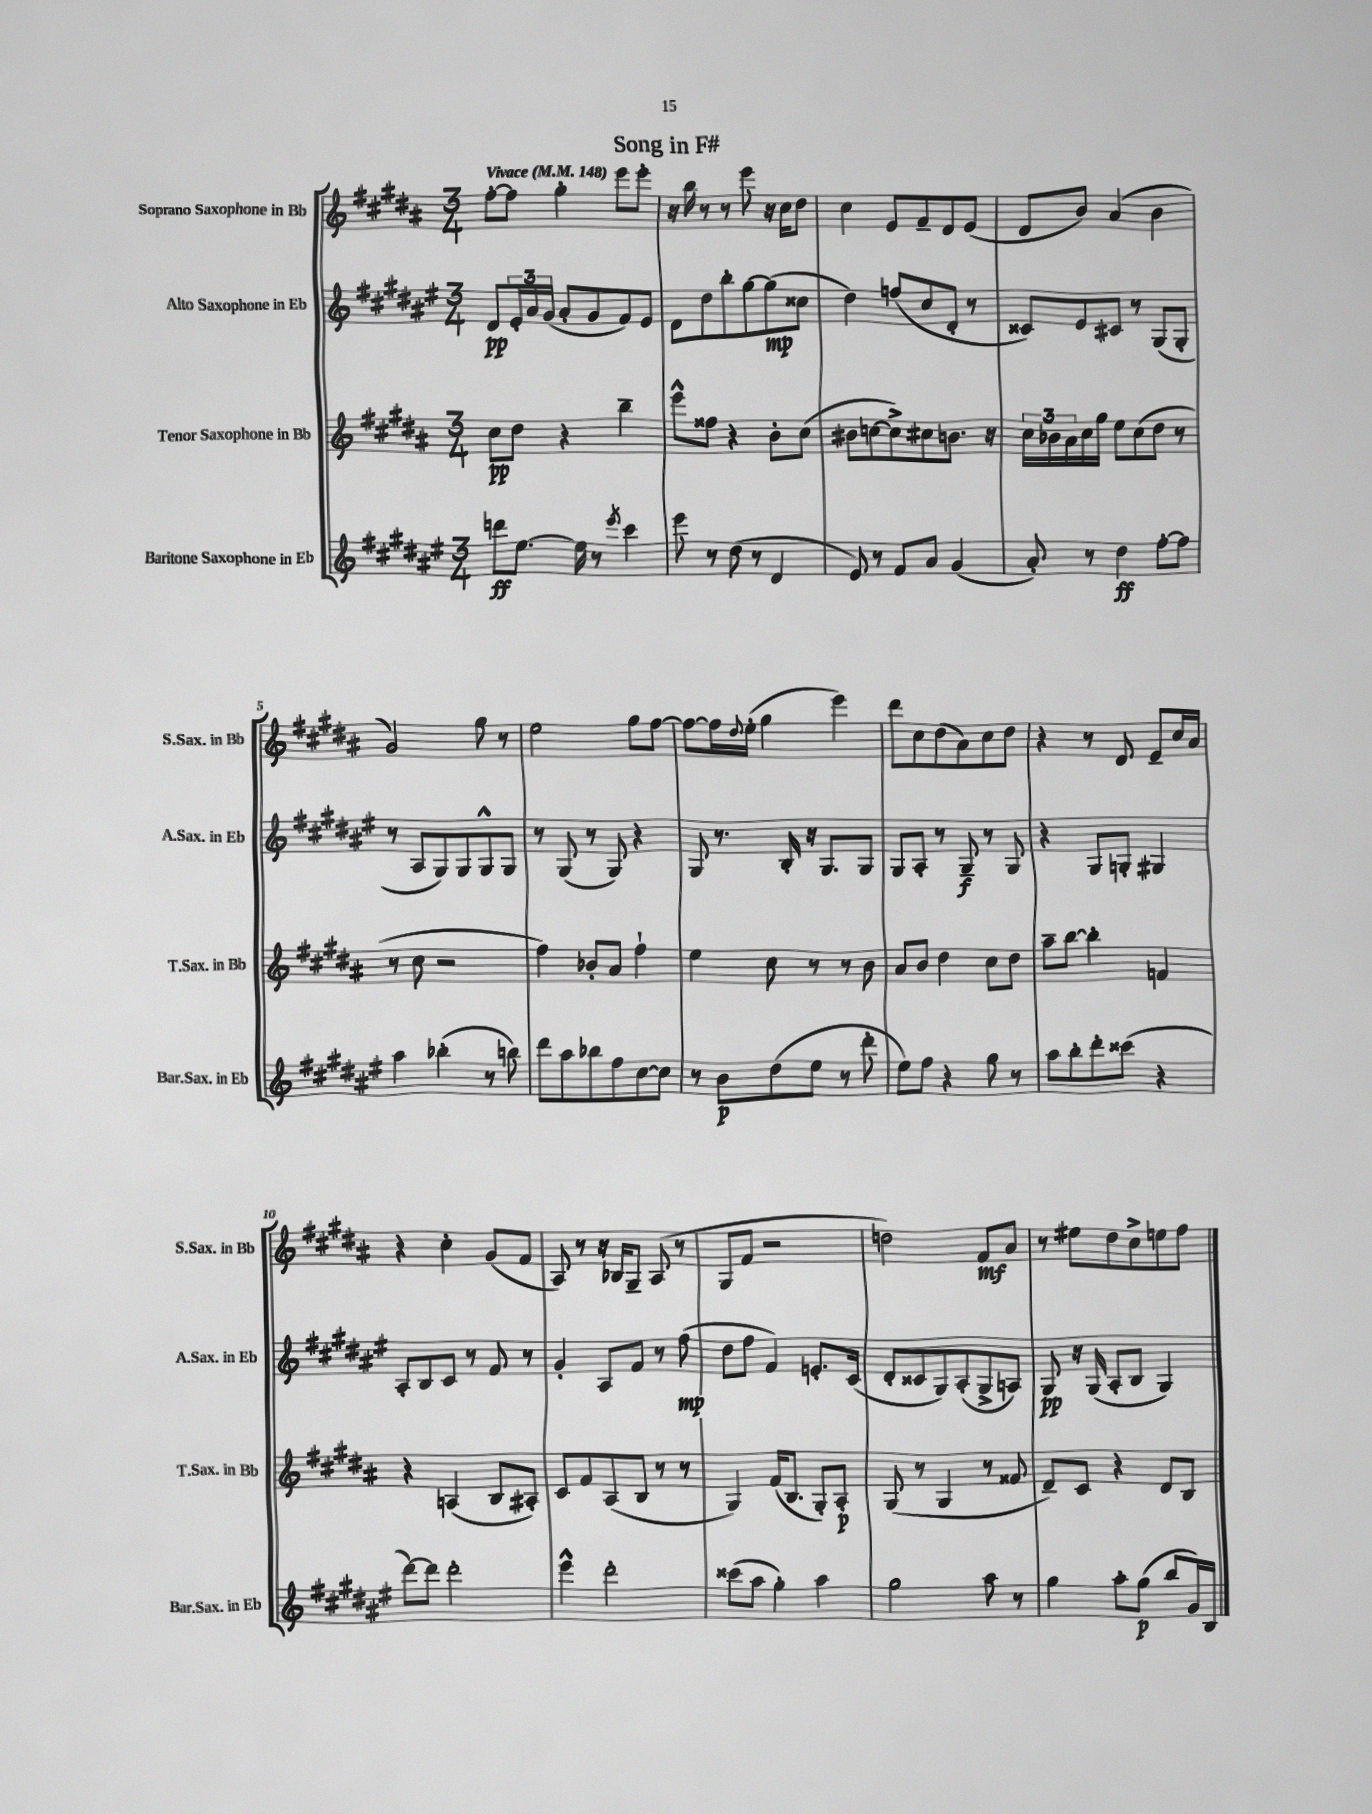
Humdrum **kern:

**kern	**kern	**kern	**kern
*staff4	*staff3	*staff2	*staff1
*clefG2	*clefG2	*clefG2	*clefG2
*k[f#c#g#d#a#e#]	*k[f#c#g#d#a#]	*k[f#c#g#d#a#e#]	*k[f#c#g#d#a#]
*M3/4	*M3/4	*M3/4	*M3/4
*MM148	*MM148	*MM148	*MM148
8ddd	8cc#	8d#	[8ff#'
[8.ee#	8dd#	24e#'	8ff#]
.	.	24a#	.
.	.	(24g#	.
.	4r	8a#'	4gg#'
16ee#]	.	.	.
8r	.	8g#	.
8qeee#	.	.	.
4ccc#	4bb~	8f#)	8eee
.	.	8e#	8eee'
=	=	=	=
8eee#	8eee^^	8d#	16r
.	.	.	16bb
8r	8ff##	8dd#	8r
(8dd#	4r	8bb'	8r
8r	.	[8gg#	8eee
4d#	8b'	(8gg#]	16r
.	.	.	16cc#
.	(8cc#	8cc##	8dd#
=	=	=	=
8e#)	8b#	4dd#)	4cc#
8r	[8cc	.	.
8f#	8cc^])	(8ff	8e
8a#	8cc#	8cc#	8f#~
(4g#	8.b	8d#'	8d#
.	.	8r	(8e
.	16r	.	.
=	=	=	=
8a#')	24cc#	8c##)	8d#
.	24b-	.	.
.	24a#	.	.
8r	16cc#	8e#	8b)
.	16gg#	.	.
4dd#	8ee	8c#	(4a#
.	(8cc#	8r	.
[8ff#'	8dd#	(8G#	4b
8ff#]	8r	8G#'	.
=	=	=	=
4aa#	8r	8r	2g#)
.	8cc#	8A#	.
(4bb-'	2r	8G#)	.
.	.	8G#	.
8r	.	8G#^^	8gg#
8bb)	.	8G#	8r
=	=	=	=
8ddd#	4ff#)	8r	2ee
8aa#	.	(8G#	.
8bb-	8b-'	8r	.
8ff#	8a#	8G#)	.
[8cc#	4ff#`	4r	8gg#
8cc#]	.	.	[8ff#
=	=	=	=
8r	4ee	8G#	8ff#_
8b	.	8.r	16ff#]
.	.	.	8qqdd#
.	.	.	(16ee'
(8dd#	8cc#	.	4gg#
.	.	16B'	.
8ee#	8r	16r	.
.	.	8.G#	.
8r	8r	.	4eee)
8ddd#'	8b	8G#	.
=	=	=	=
8ee#)	8a#	8G#	8ddd#
8ff#	8b	8A#'	8cc#
4r	4dd#	8r	(8dd#
.	.	8G#~	8a#)
8gg#	8cc#	8r	8cc#
8r	8dd#	8G#	8dd#
=	=	=	=
8aa#	8aa#~	4r	4r
8bb'	[8bb	.	.
8ddd#'	4bb']	8G#	8r
(8ccc##	.	8G'	8d#
4r	4f	4G#	8e~
.	.	.	16cc#
.	.	.	16a#
=	=	=	=
[8ddd#)	4r	8A#'	4r
8ddd#]	.	8B	.
2ddd#'	(4A	8c#	4cc#'
.	.	8r	.
.	8B	8f#	(8g#
.	8A#')	8r	8f#
=	=	=	=
4eee#^^	8c#	4g#'	8A#)
.	8f#	.	8r
2ddd#'	(8A#	8A#	16r
.	.	.	16B-
.	8B	8f#	8G#~
.	8r	8r	(8A#
.	8r	(8ff#	8r
=	=	=	=
(8ccc##	4G#)	8dd#	8G#
8aa#	.	8ff#	8f#
4gg#')	(16f#	4f#)	2r
.	8.B	.	.
4aa#	8G#')	8.e'	.
.	8A#'	.	.
.	.	(16c#	.
=	=	=	=
2gg#	(8G#	8d#'	2dd)
.	8r	8c##	.
.	4G#	8G#)	.
.	.	(8A#'	.
8aa#	8r	8G#^	8f#
8r	8f##	8A)	8a#
=	=	=	=
4gg#	8d#~)	8G#	8r
.	8c#	16r	8ee#
.	.	(16G#	.
8aa#'	4r	8A#'	8dd#
(8gg#	.	8B	8cc#^
8bb	8d#	4G#)	8ee
16g#)	8B	.	8ff#
16B	.	.	.
==	==	==	==
*-	*-	*-	*-
